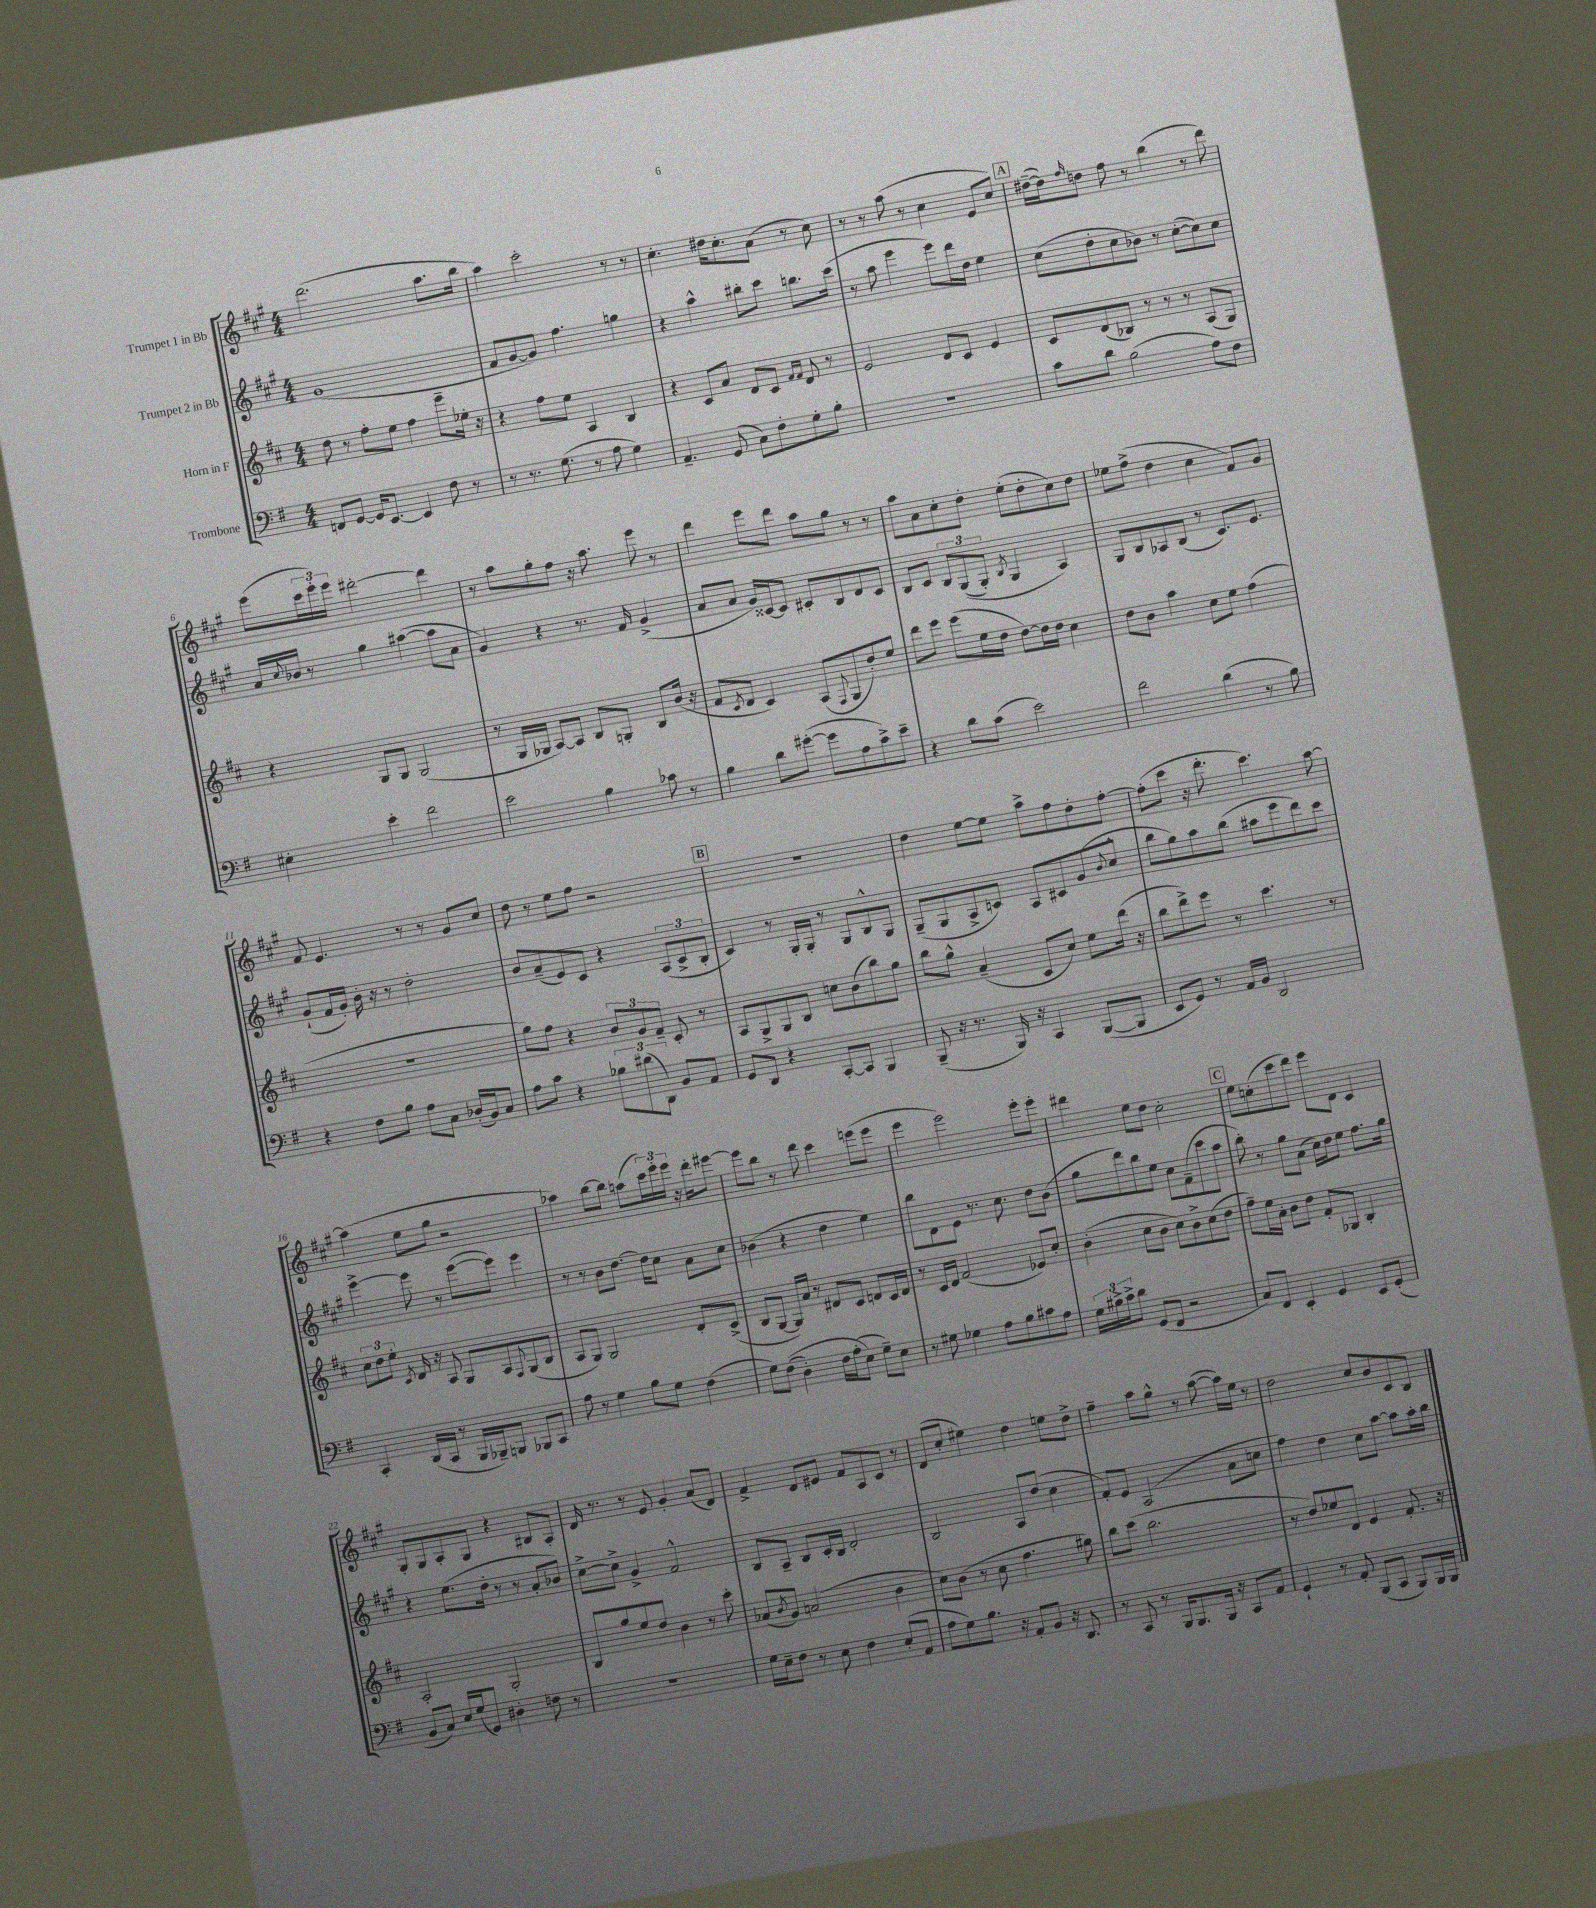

**kern	**kern	**kern	**kern
*staff4	*staff3	*staff2	*staff1
*clefF4	*clefG2	*clefG2	*clefG2
*k[f#]	*k[f#c#]	*k[f#c#g#]	*k[f#c#g#]
*M4/4	*M4/4	*M4/4	*M4/4
8FF	8dd	(1g#	(2.ddd
[8GG	8r	.	.
16GG]	8ff#'	.	.
[8.EE	.	.	.
.	8ee	.	.
4EE]	4ff#	.	.
8F#	8eee~	.	8.aa
8r	16ee-'	.	.
.	16r	.	16bb
=	=	=	=
8r	4r	8f#	4aa)
8.r	.	[8g#	.
.	8ff#	8g#])	2ccc#'
(8.G	.	.	.
.	8ee	4.ff#	.
8r	4A	.	.
8A	.	.	.
4G)	4B	4gg	8r
.	.	.	8r
=	=	=	=
4.AA~	4r	4r	4.cc#'
.	8c#	4aa^^	.
(8GG	8a	.	16dd#
.	.	.	8.cc#'
8C)	8d	8bb#'	.
8F#'	8c#	8ccc#	(8a
.	16qqf#	.	.
.	16qqf#	.	.
8G'	8d	8.bb	8r
8B'	8r	.	8cc#)
.	.	(16ccc#	.
=	=	=	=
1r	2e	8r	8r
.	.	8aa	8r
.	.	4eee	(8aa
.	.	.	8r
.	8d	8eee)	4cc#
.	8c#	16ddd	.
.	.	16dd	.
.	4e	4ee	8e
.	.	.	8cc#)
=	=	=	=
8c	8c#	(8cc#	([16dd#~
.	.	.	16dd#])
.	.	.	16qqff#
8d	(8d	8dd'	8dd
(2B	8B-)	8cc#	8ff#
.	8r	8b-)	8r
.	8r	8r	(4bb
.	8r	([8cc#'	.
8A)	(8A	8cc#])	8r
8F#	8G)	8cc#	8ddd)
=	=	=	=
4E#'	4r	16a	(8eee
.	.	8qqcc#	.
.	.	16b-	.
.	.	8r	24ccc#
.	.	.	24eee')
.	.	.	24eee
4e'	8G	4gg#	[2ddd#'
.	8G	.	.
2f#	(2G	([4aa#	.
.	.	8aa#]	4ddd#]
.	.	8a	.
=	=	=	=
2e	8r	4g#)	8r
.	16G	.	8aa
.	16G-	.	.
.	[8A)	4r	8gg#'
.	8A]	.	8ff#
4B	8B	8.r	16r
.	.	.	8.aa
.	8G'	.	.
.	.	16f#	.
8c-	8B	(4g#^	8eee
8r	(16b	.	8r
.	16r	.	.
=	=	=	=
4B	8f#	8a	4ddd
.	8qc#	.	.
.	8d	8a	.
8d	4c#)	16g#)	8eee
.	.	[16c##	.
([8g#'	.	8c##]	8ddd
8g#]	(8A	8c#'	8aa
.	8qqF#	.	.
8A	8G	8B	8gg#
8c^)	8dd')	8d	8r
8e~	8ee	8c#	8r
=	=	=	=
4r	8ddd	8B	8aa
.	8eee	8c#	8a
8d	(8eee	12B	8cc#'
.	.	&((12G#	.
(8c	16ee	.	8dd'
.	.	12G#')	.
.	16dd	.	.
.	.	8qB	.
2e)	[8dd)	4G#	(8ee'
.	16dd]	.	8dd'
.	16dd	.	.
.	4cc#	4A&)	8cc#)
.	.	.	8dd
=	=	=	=
2f#	8dd	8G#	8ee-
.	8b	8B	(8ff#^
.	4aa	8A-	4dd
.	.	(8B	.
(4d	8cc#	8r	4cc#
.	8ee	8.c#)	.
8r	(4ff#	.	8f#)
.	.	8.e	.
8B)	.	.	8g#
=	=	=	=
4r	1r	(8g#`	8f#
.	.	16f#	4.e
.	.	16g#')	.
8F#	.	16b'	.
.	.	16r	.
8B	.	8r	.
8A	.	2dd'	8r
8C	.	.	8r
(16D-'	.	.	8g#
16BB)	.	.	.
8C	.	.	8cc#
=	=	=	=
8A	8gg)	8b	8dd
8c	8ff#	(8a~	8r
4r	4r	8e)	8ee
.	.	8c#	8ff#
12B-	12b	4r	2r
(12d#	12g	.	.
12DD)	12f#~	.	.
8BB	8c#'	(12A	.
.	.	12c#^	.
8AA	8r	.	.
.	.	12B'	.
=	=	=	=
8GG	8A	4c#)	1r
8DD	8G^	.	.
4r	8G	8r	.
.	8B	16G#'	.
.	.	16G#'	.
[8CC'	8cc	8r	.
8CC]	(8b	8G#	.
4BBB	8bb)	8B^^	.
.	8gg	8G#	.
=	=	=	=
(8BBB~	8bb	(8G#~	4dd
16r	8gg^^	8G#	.
8.r	.	.	.
.	(4a~	8A^	[8ee
16BBB)	.	8c)	8ee]
16r	.	.	.
4CC	8c#	8A	8aa^
.	8cc#)	8c#	8ff#
([8BBB	8ee	(8g#	8dd'
.	.	8qqb	.
8BBB]	(16ddd	8cc#^^	[8ff#'
.	16r	.	.
=	=	=	=
8EE	8bb	8bb	(8ff#']
8GG)	8ddd^)	8gg#)	8ccc#
8r	8eee	8aa	16r
.	.	.	8.ddd'
16AA	8r	(8bb	.
16BB	.	.	.
2DD	4.ccc#	8aa#	4.ccc#)
.	.	8eee	.
.	.	8ddd)	.
.	8r	8ccc#	[8aa
=	=	=	=
4CC'	12cc#	[4eee^	(4aa]
.	12dd	.	.
.	12ee'	.	.
.	8qc#	.	.
(16DD	16d	8eee]	8ee
16CC	16r	.	.
8r	8A	8r	8gg#
16BBB	8G	([8eee	2r
16BBB-~)	.	.	.
8BBB	8A	8eee])	.
.	8qqF#	.	.
8BBB-	(8G	4eee	.
8CC	8B	.	.
=	=	=	=
8A	8A	8r	4aa-)
8r	8G)	8r	.
4G	2G	8b	[8bb
.	.	[8.dd	8bb]
8B	.	.	(8aa
.	.	16dd]	.
8G	.	8cc#	24ccc#)
.	.	.	24eee'
.	.	.	24eee
(4F#	8d'	8a	16r
.	.	.	16ddd'
.	(8c#^	8cc#	[8eee#
=	=	=	=
8G)	8B	(4b-	8eee#]
&((8F#	[8G	.	8bb
4D')	16G])	4r	8r
.	16a	.	.
.	8r	.	8ddd
16F#	8d#	4dd	4ccc#
(16A'	.	.	.
8E&)	8c#	.	.
8G~)	8d	4ee)	(8eee
8E	16c#	.	8eee
.	16d	.	.
=	=	=	=
8r	8r	8bb	4eee
8G#	16c#	8d	.
.	16d	.	.
4G-	(2f#	8e	2eee)
.	.	8.r	.
8A	.	.	.
.	.	8.cc#	.
8B	.	.	.
8c#	8e-)	8dd	8eee'
8A	8cc#'	(8b	8eee'
=	=	=	=
24G	(4b'	8gg#	4ddd#
24B#^	.	.	.
24c^	.	.	.
8d	.	8ddd)	.
(8GG	8cc#	8bb	8ee
8FF#	8b	8ee	8dd
2r	8cc#)	8cc#	2cc#'
.	8b^	(8f#~	.
.	(8cc#	8ccc#	.
.	8dd	8aa	.
=	=	=	=
8C)	8ff#~)	8bb')	8ee
8FF#	16ee	8r	(8cc'
.	16a'	.	.
4EE'	8b	8gg#	8ccc#
.	8dd	(8a	8ddd)
4GG	8f#'	16cc#)	8eee
.	.	16dd	.
.	8G-	8ee	8d
8EE	4B'	8.ff#	4c#
(8GG'	.	.	.
.	.	16gg#	.
=	=	=	=
8BB	2A'	4r	8G#'
8C)	.	.	8G#
16E	.	(8.ee	8A'
(16G	.	.	.
8GG)	.	.	8G#
.	.	16dd'	.
4D#'	2G'	8r	4r
.	.	8r	.
8F	.	8a'	8B#
8r	.	8b-)	8A'
=	=	=	=
1r	8B	[8cc#^	16d
.	.	.	8.r
.	8gg	8cc#^]	.
.	8ee	4g#^	8r
.	8dd	.	8e
.	4b	2f#^^	4g#'
.	8r	.	(8a
.	8ccc#'	.	8d)
=	=	=	=
16G	(8a-	8B	4f#^
16E~	.	.	.
.	8qb	.	.
8F#	8g)	8A~	.
8r	(2a	8B	8d
8E	.	16c#'	8e#
.	.	16B	.
4F#	.	2d'	8f#
.	.	.	8A
(8E'	4b	.	8c#
8AA	.	.	8r
=	=	=	=
8A	8cc#)	2B	(8d
8G)	(8b	.	8cc#'
8.B	8r	.	4ee#)
.	8cc#	.	.
16r	.	.	.
8AA'	4.ff#	8A	4dd
8BB	.	(8dd	.
16r	.	4cc#	8ee
8.DD	.	.	.
.	8gg#)	.	8dd^
=	=	=	=
8r	8bb	8f#')	4ff#~
8CC	(8ccc#	8e	.
8r	2.bb	(2A	8aa
16BBB	.	.	8gg#^^
8.BBB	.	.	.
.	.	.	8r
16BBB	.	.	([8aa
16r	.	.	.
8CC	.	8a	16aa])
.	.	.	16ee
8AA	.	8cc	8r
=	=	=	=
4GG`	8r	4ff#)	2dd
.	8dd)	.	.
8r	8ee-	4dd	.
8AA'	8d	.	.
(8BBB	4e	8cc#	8cc#
8CC	.	[8aa	8b
8BBB)	8.f#'	8aa]	8c#
16BBB	.	16aa'	8B
16BBB	16r	16bb	.
==	==	==	==
*-	*-	*-	*-
